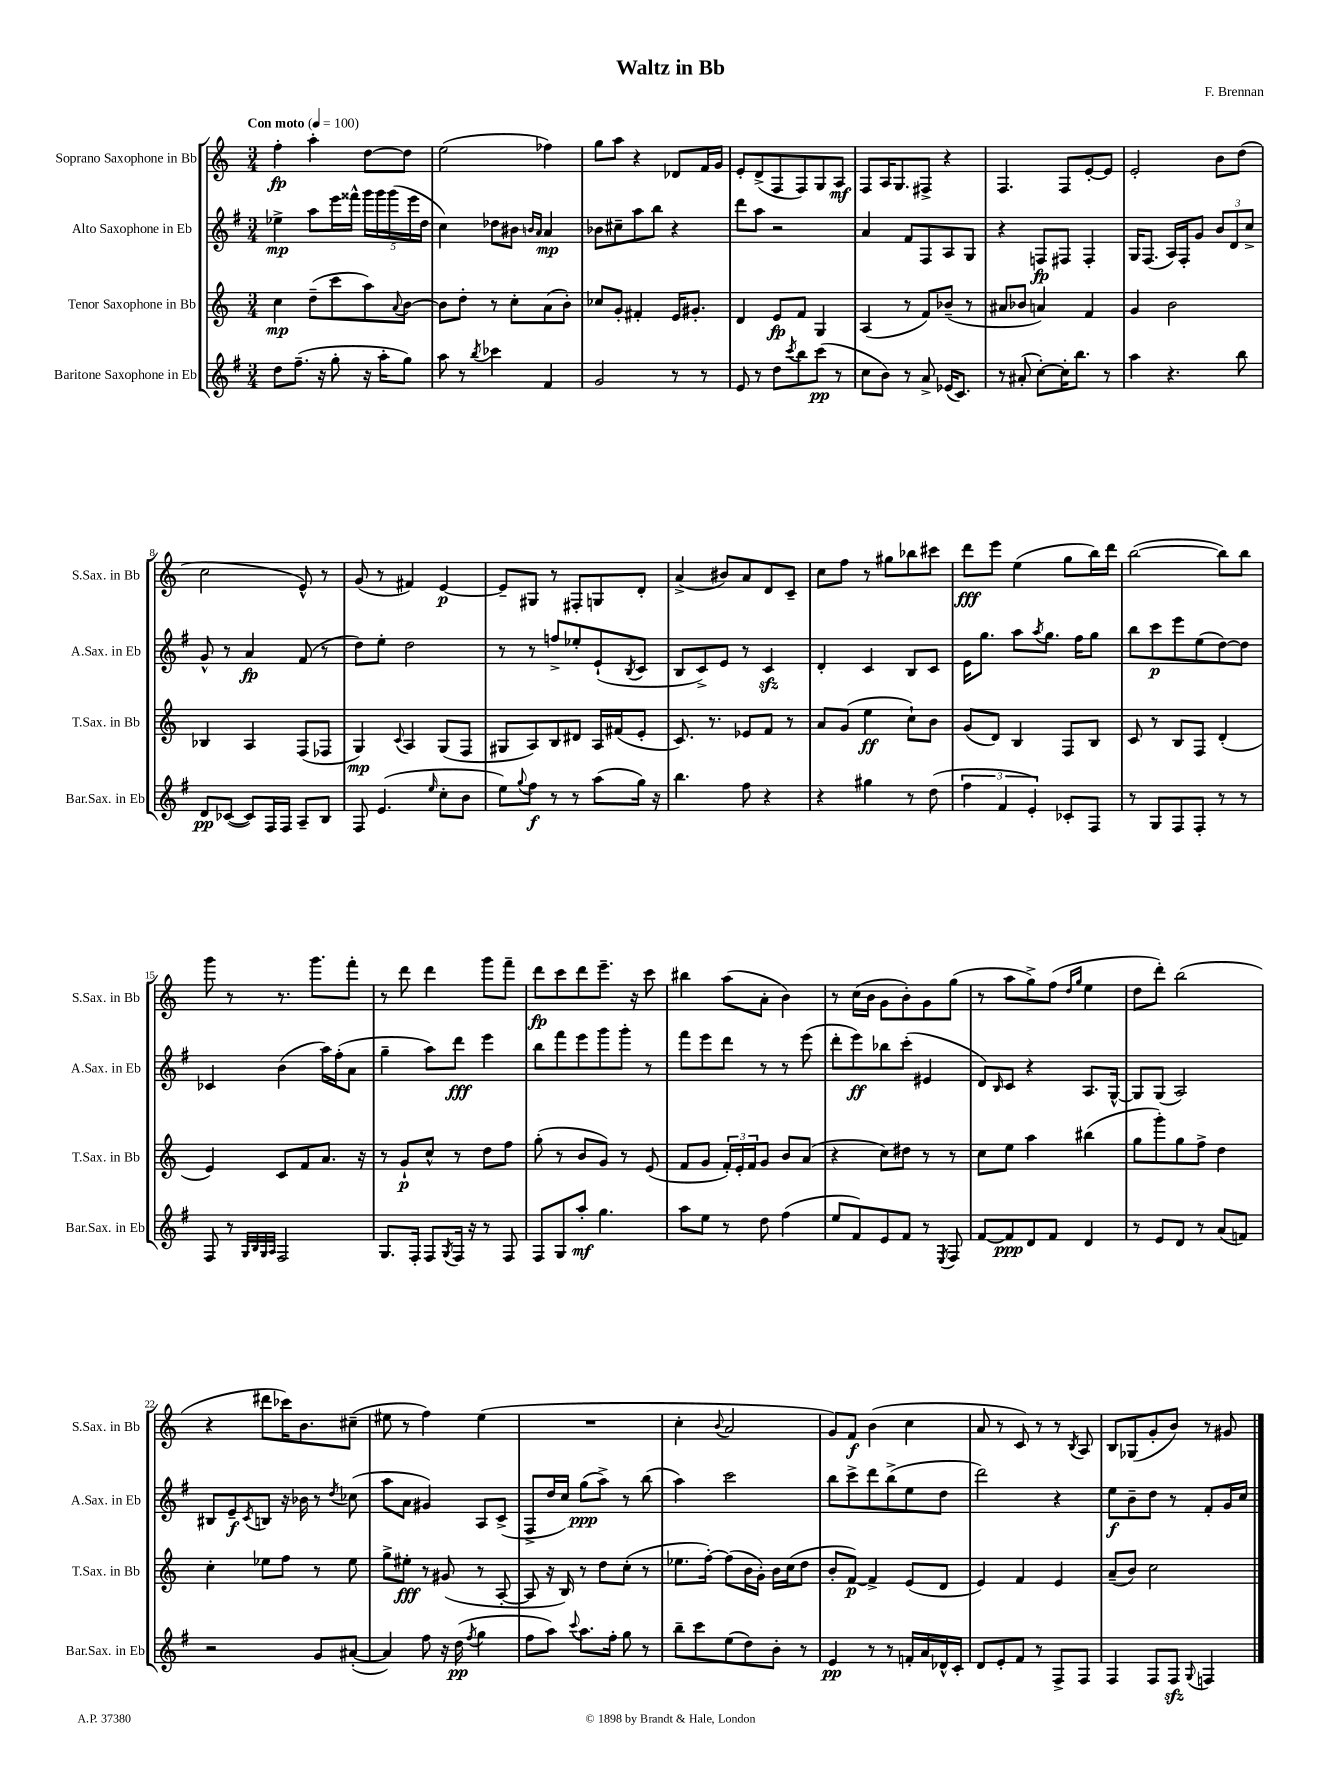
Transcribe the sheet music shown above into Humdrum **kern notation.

**kern	**kern	**kern	**kern
*staff4	*staff3	*staff2	*staff1
*clefG2	*clefG2	*clefG2	*clefG2
*k[f#]	*k[]	*k[f#]	*k[]
*M3/4	*M3/4	*M3/4	*M3/4
*MM100	*MM100	*MM100	*MM100
8dd\L	4cc\	4ee-^\	4ff'\
(8.ff#~\J	.	.	.
.	(8dd~\L	8aa\L	4aa'\
16r	.	.	.
8gg'\	8ccc\	16eee\L	.
.	.	16fff##^^\JJ	.
16r	8aa\)	20ggg\LL	[8dd\L
.	.	20ggg\	.
16aa'\LK	.	.	.
.	.	(20ggg\	.
.	8qqa/	.	.
8gg\J)	[8b\J	.	8dd\]J
.	.	20eee\	.
.	.	20dd\JJ	.
=	=	=	=
8aa\	8b\]L	4cc\)	(2ee\
8r	8dd'\J	.	.
8qbb/	.	.	.
4ccc-\	8r	8dd-\L	.
.	8cc'\L	8b#\J	.
.	.	16qqb/LL	.
.	.	16qqa/JJ	.
4f#/	(8a\	4a/	4ff-\)
.	8b'\J)	.	.
=	=	=	=
2g/	8cc-/L	8b-\L	8gg\L
.	8g'/J	8cc#~\	8aa\J
.	4f#'/	8aa\	4r
.	.	8bb\J	.
8r	16e/LK	4r	8d-/L
.	8.g#'/J	.	.
8r	.	.	16f/L
.	.	.	16g/JJ
=	=	=	=
8e/	4d/	8ddd\L	8e'/L
8r	.	8aa\J	(8d^/
8dd\L	8e/L	2r	8F/
8qccc/	.	.	.
8bb\	8f/J	.	8F/)
(8ccc\J	4G/	.	8G/
8r	.	.	8A/J
=	=	=	=
8cc\L	(4A/	4a/	8F/L
8b\J)	.	.	16A/K
.	.	.	8.G/
8r	8r	8f#/L	.
8a^/	8f/L)	8F#/	8F#^/J
(16e-/LK	(8b-~/J	8A/	4r
8.c/J)	.	.	.
.	8r	8G/J	.
=	=	=	=
8r	8a#/L	4r	4.F/
(8a#'/	8b-/J	.	.
[8cc'\L)	4a/)	8F/L	.
16cc'\]K	.	8F#/J	8F/L
8.bb\J	.	.	.
.	4f/	4F#'/	[8e'/
8r	.	.	8e/]J
=	=	=	=
4aa\	4g/	16G/LK	2e'/
.	.	(8.F#/J	.
4.r	2b\	16A/LL)	.
.	.	16F#'/J	.
.	.	8g/J	.
.	.	12b/L	8b\L
.	.	12d/	.
8bb\	.	.	(8dd\J
.	.	12cc^/J	.
=	=	=	=
8d/L	4B-/	8g^^/	2cc\
([8c-/J	.	8r	.
8c-/]L)	4A/	4a/	.
16F#/L	.	.	.
16F#/JJ	.	.	.
8A~/L	(8F/L	(8f#/	8e^^/)
8B/J	8F-/J	8r	8r
=	=	=	=
8F#/	4G/)	8dd\L)	(8g/
(4.e/	.	8ee'\J	8r
.	8qqc/	.	.
.	4A/	2dd\	4f#/)
16qqee/	.	.	.
8cc'\L	(8G/L	.	[4e/
8b\J	8F/J	.	.
=	=	=	=
8ee\L)	8G#/L	8r	8e~/]L
8qqgg/	.	.	.
8ff#\J	8A/)	8r	8G#/J
8r	8B/	8ff^/L	8r
8r	8d#/J	8ee-'/	8F#'/L
(8aa\L	16A/LL	(8e`/	8G/
.	(16f#/J	.	.
.	.	8qB/	.
16gg\Jk)	8e'/J	8c/J	8d'/J
16r	.	.	.
=	=	=	=
4.bb\	8.c/)	8B/L	(4a^/
.	.	8c^/)	.
.	8.r	.	.
.	.	8e/J	8b#/L)
8ff#\	8e-/L	8r	8a/
4r	8f/J	4c/	8d/
.	8r	.	8c~/J
=	=	=	=
4r	8a/L	4d'/	8cc\L
.	(8g/J	.	8ff\J
4gg#\	4ee\	4c/	8r
.	.	.	8gg#\L
8r	8cc`\L)	8B/L	8bb-\
(8dd\	8b\J	8c/J	8ccc#\J
=	=	=	=
6ff#\	(8g/L	16e\LK	8ddd\L
.	.	8.gg\J	.
.	8d/J)	.	8eee\J
6f#/	.	.	.
.	4B/	8aa\L	(4ee\
6e'/)	.	.	.
.	.	8qaa/	.
.	.	8.gg\J	.
8c-'/L	8F/L	.	8gg\L
.	.	16ff#\LK	.
8F#/J	8B/J	8gg\J	16bb\L)
.	.	.	16ddd\JJ
=	=	=	=
8r	8c/	8bb\L	([2bb\
8G/L	8r	8ccc\	.
8F#/	8B/L	8eee\	.
8F#'/J	8F/J	(8ee\	.
8r	(4d'/	[8dd\)	8bb\]L)
8r	.	8dd\]J	8bb\J
=	=	=	=
8F#/	4e/)	4c-/	8ggg\
8r	.	.	8r
32qqG/LLL	.	.	.
32qqB/	.	.	.
32qqG/	.	.	.
32qqA/JJJ	.	.	.
2F#/	8c/L	(4b\	8.r
.	8f/	.	.
.	.	.	8.ggg\L
.	8.a/J	16aa\LL)	.
.	.	(16ff#'\J	.
.	.	8a\J	8fff'\J
.	16r	.	.
=	=	=	=
8.G/L	8r	4gg~\	8r
.	8g`/L	.	8ddd\
16F#'/Jk	.	.	.
8F#/L	8cc^^/J	8aa\L)	4ddd\
8qG/	.	.	.
16F#/Jk	8r	8ddd\J	.
16r	.	.	.
8r	8dd\L	4eee\	8ggg\L
8F#/	8ff\J	.	8fff~\J
=	=	=	=
8F#/L	(8gg'\	8bb\L	8ddd\L
8G/	8r	8fff#\	8ccc\
8aa'/J	8b/L	8eee\	8ddd\
4.gg\	8g/J)	8ggg\	8.eee~\J
.	8r	8ggg'\J	.
.	.	.	16r
.	(8e/	8r	8ccc\
=	=	=	=
8aa\L	8f/L	8fff#\L	4bb#\
8ee\J	8g/J	8eee\	.
8r	24f'/LL)	8ddd\J	(8aa\L
.	24e'/	.	.
.	24f/J	.	.
8dd\	8g/J	8r	8a'\J
(4ff#\	8b/L	8r	4b\)
.	(8a/J	(8eee\	.
=	=	=	=
8ee/L	4r	8ddd'\L	8r
8f#/)	.	8eee\)	(16cc\LL
.	.	.	16b\JJ
8e/	8cc\L)	8bb-\	8g\L
8f#/J	8dd#\J	(8ccc'\J	8b'\)
8r	8r	4e#/	8g\
8qE/	.	.	.
8F#/	8r	.	(8gg\J
=	=	=	=
[8f#/L	8cc\L	8d/L)	8r
.	.	16qqB/	.
8f#/]	8ee\J	8c/J	8aa\L
8d/	4aa\	4r	8gg^\)
8f#/J	.	.	(8ff\J
.	.	.	16qqdd/LL
.	.	.	16qqgg/JJ
4d/	(4bb#\	8.A/L	4ee\
.	.	[16G^^/Jk	.
=	=	=	=
8r	8gg\L	8G/]L	8dd\L
8e/L	8ggg'\)	(8G/J	8ddd'\J)
8d/J	8gg\	2A/)	(2bb\
8r	8ff^\J	.	.
(8a/L	4dd\	.	.
8f/J)	.	.	.
=	=	=	=
2r	4cc'\	8B#/L	4r
.	.	8e~/	.
.	.	8qc/	.
.	8ee-\L	8B/J	8ddd#\L
.	8ff\J	16r	16ccc-\K)
.	.	16b-\	8.b\
8g/L	8r	8r	.
.	.	8qdd/	.
([8a#'/J	8ee-\	(8cc-\	(8cc#~\J
=	=	=	=
4a#/])	8gg^\L	8aa\L	8ee#\
.	8ee#'\J	8a\J	8r
8ff#\	8r	4g#/)	4ff\)
16r	(8g#/	.	.
(16dd\	.	.	.
8qff#/	.	.	.
4gg\	8r	8A/L	(4ee#\
.	[8A'/	(8c^/J	.
=	=	=	=
8ff#\L	8A/]	8F#^/L	2.r
8aa\J)	16r	16dd/L	.
.	16B/)	16cc/JJ)	.
8qqccc/	.	.	.
8.aa\L	8r	(8gg\L	.
.	8dd\L	8aa^\J)	.
16ff#'\Jk	.	.	.
8gg\	(8cc'\J	8r	.
8r	8r	(8bb\	.
=	=	=	=
8bb~\L	8.ee-\L	4aa\)	4cc'\
8ccc\	.	.	.
.	[16ff'\Jk)	.	.
.	.	.	8qqb/
(8ee\	(8ff\]L	2ccc\	2a/
8dd\)	16b\L	.	.
.	16g'\JJ)	.	.
8b'\J	16b\LL	.	.
.	(16cc\J	.	.
8r	8dd\J	.	.
=	=	=	=
4e/	8b'/L	8bb\L	8g/L)
.	[8f/J)	8ccc^\	8f/J
8r	4f^/]	8ddd\	(4b\
8r	.	(8bb^\	.
16f'/LL	(8e/L	8ee\	4cc\
16a/	.	.	.
16d-^^/	8d/J	8dd\J	.
16c'/JJ	.	.	.
=	=	=	=
8d/L	4e/)	2ddd\)	8a/
8e'/	.	.	8r
8f#/J	4f/	.	8c/)
8r	.	.	8r
8F#^/L	4e/	4r	8r
.	.	.	8qB/
8F#/J	.	.	8A/
=	=	=	=
4F#/	(8a~/L	8ee\L	8B/L
.	8b/J)	8b~\	(8G-/
8F#/L	2cc\	8dd\J	8g'/
8F#/J	.	8r	8b/J)
8qqG/	.	.	.
4F/	.	8f#'/L	8r
.	.	16g/L	8g#/
.	.	16cc/JJ	.
==	==	==	==
*-	*-	*-	*-
